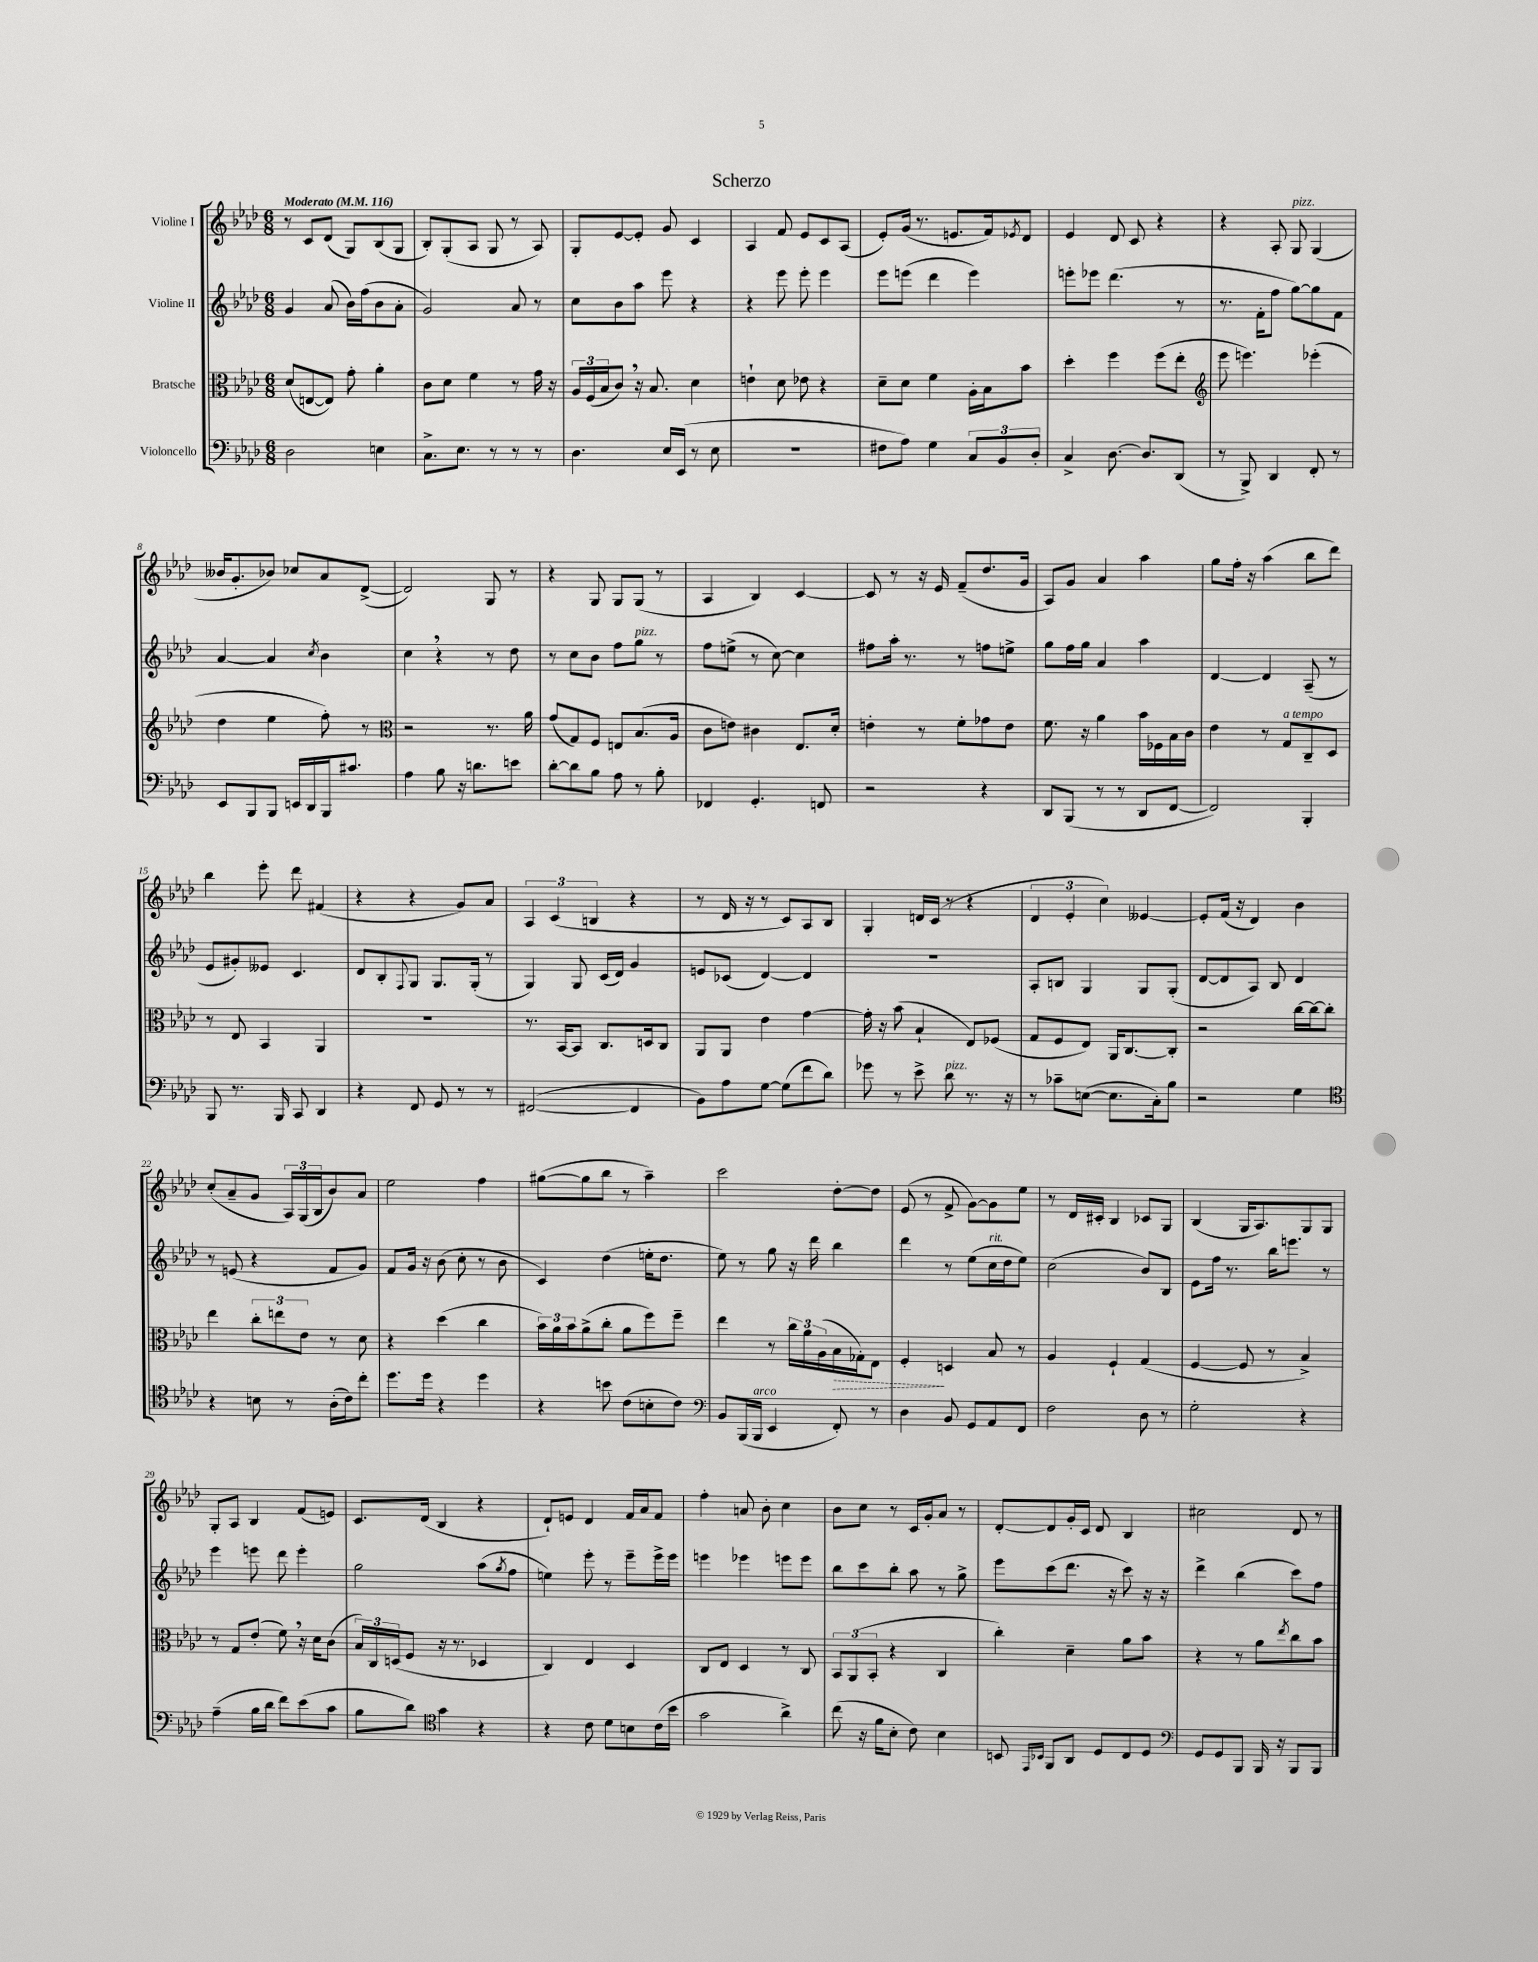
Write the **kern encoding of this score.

**kern	**kern	**kern	**kern
*staff4	*staff3	*staff2	*staff1
*clefF4	*clefC3	*clefG2	*clefG2
*k[b-e-a-d-]	*k[b-e-a-d-]	*k[b-e-a-d-]	*k[b-e-a-d-]
*M6/8	*M6/8	*M6/8	*M6/8
*MM116	*MM116	*MM116	*MM116
2D-\	(8d-/L	4g/	8r
.	[8E/	.	8c/L
.	8E/]J)	(8a-/	(8d-/J
.	8g'\	16b-\LL)	8G/L)
.	.	(16ff\J	.
4E\	4a-'\	8b-\	(8B-/
.	.	8a-'\J	8G/J
=	=	=	=
8.C^\L	8c\L	2g/)	8B-'/L)
.	8d-\J	.	(8G'/
8.E-\J	.	.	.
.	4f\	.	8A-/J
8r	.	.	8G/
8r	8r	8a-/	8r
8r	16g\	8r	8A-/)
.	16r	.	.
=	=	=	=
4.D-\	24A-/LL	8cc\L	8G'/L
.	(24F/	.	.
.	24B-/J	.	.
.	8c/J)	8b-\	[8e-/
.	16r	8aa-\J	8e-'/]J
.	8.B-/	.	.
16E-/LL	.	8eee-\	8g/
(16EE-/JJ	.	.	.
8r	4d-\	4r	4c/
8E-\	.	.	.
=	=	=	=
2.r	4e`\	4r	4A-/
.	8d-\	8eee-\	8f/
.	8e-\	8eee-'\	8e-/L
.	4r	4eee-\	8c/
.	.	.	(8A-/J
=	=	=	=
8F#\L	8d-~\L	8eee-\L	8e-'/L)
8A-\J)	8d-\J	(8eee\J	(16g/Jk
.	.	.	8.r
4G\	4f\	4ddd-\	.
.	.	.	8.e/L
12C/L	16A-'\LL	4eee\)	.
.	16B-\J	.	16f/k)
12BB-/	.	.	.
.	.	.	8qe-/
.	8b-\J	.	8d-/J
12D-'/J	.	.	.
=	=	=	=
4C^/	4dd-'\	8eee'\L	4e-/
.	.	8eee-\J	.
[8.D-\	4ff\	(4.ddd-\	8d-/
.	.	.	8c/
8.D-/]L	.	.	.
.	(8ff\L	.	4r
(8DD-/J	8ee-'\J	8r	.
=	=	=	=
*	*clefG2	*	*
8r	8eee-\	8.r	4r
8BBB-^/)	4.eee\)	.	.
.	.	16f'\LK	.
4DD-/	.	8ff\J	8A-'/
.	.	[8gg\L)	8G/
8FF'/	(4eee-'\	8gg\]	(4G/
8r	.	8f\J	.
=	=	=	=
8EE-/L	4dd-\	[4a-/	16b--/LK
.	.	.	8.g'/
8BBB-/	.	.	.
8BBB-/J	4ee-\	4a-/]	8b-/J)
16EE/LL	.	.	8cc-/L
16DD-/	.	.	.
.	.	8qcc/	.
16BBB-/J	8ff'\)	4b-\	8a-/
8.c#/J	.	.	.
.	8r	.	([8d-^/J
=	=	=	=
*	*clefC3	*	*
4A-\	2r	4cc\	2d-/])
8B-\	.	4r	.
16r	.	.	.
8.d\L	.	.	.
.	8.r	8r	8G/
8e\J	.	8dd-\	8r
.	16a-\	.	.
=	=	=	=
[8d-'\L	(8g/L	8r	4r
8d-\]	8G/)	8cc\L	.
8B-\J	8F/J	8b-\J	8G/
8A-\	8E/L	8ff\L	8G/L
8r	(8.B-/	8gg\J	(8G/J
8B-'\	.	8r	8r
.	16A-/Jk	.	.
=	=	=	=
4FF-/	8c\L	8ff\L	4A-/
.	8e\J)	(8ee^\J	.
4.GG'/	4c#\	8r	4B-/)
.	.	[8cc\)	.
.	8.E-/L	4cc\]	[4c/
8FF/	.	.	.
.	16d-'/Jk	.	.
=	=	=	=
2r	4e'\	8ff#\L	8c/]
.	.	16aa-'\Jk	8r
.	.	8.r	.
.	8r	.	16r
.	.	.	16e-/
.	8f'\L	8r	(8f~/L
4r	8g-\	8ff\L	8.dd-/
.	8e\J	8ee^\J	.
.	.	.	16g/Jk
=	=	=	=
8DD-/L	8.f\	8gg\L	8A-/L)
(8BBB-/J	.	16ff\L	8g/J
.	16r	16gg\JJ	.
8r	4a-\	4a-/	4a-/
8r	.	.	.
8DD-/L	16b-\LL	4aa-\	4aa-\
.	16F-\	.	.
[8FF/J	16B-\	.	.
.	16c\JJ	.	.
=	=	=	=
2FF/])	4e-\	[4d-/	8gg\L
.	.	.	16ff'\Jk
.	.	.	16r
.	8r	4d-/]	(4aa-\
.	8G/L	.	.
4BBB-'/	8C~/	(8A-~/	8bb-\L
.	8D-/J	8r	8ddd-\J)
=	=	=	=
8BBB-/	8r	8e-/L	4bb-\
8.r	8E-/	8g#'/)	.
.	4BB-/	8e--/J	8eee-'\
16BBB-/	.	.	.
8CC/	.	4.c/	8ddd-\
4DD-/	4AA-/	.	(4f#/
=	=	=	=
4r	2.r	8d-/L	4r
.	.	8B-'/	.
.	.	8qqF/	.
8FF/	.	8G/J	4r
8GG/	.	8.G/L	.
8r	.	.	8g/L)
.	.	(16G'/Jk	.
8r	.	8r	8a-/J
=	=	=	=
([2FF#/	8.r	4G/)	6A-/
.	.	.	(6c/
.	[16BB-/LK	.	.
.	8BB-/]J	8G/	.
.	.	.	6B/
.	8.C/L	(16c/LL	.
.	.	16d-/JJ)	.
4FF#/]	.	4g/	4r
.	16D/k	.	.
.	8C/J	.	.
=	=	=	=
8BB-\L)	8AA-/L	8e/L	8r
8A-\	8AA-/J	(8c-/J	16d-/
.	.	.	16r
[8G\J	4e-\	[4d-/)	8r
(8G\]L	.	.	8c/L)
8f\	[4g\	4d-/]	8A-/
8d-\J)	.	.	8B-/J
=	=	=	=
8g-\	16g'\]	2.r	4G'/
.	16r	.	.
8r	(8b-\	.	.
8e-^\	4B-`/	.	16d/LL
.	.	.	(16c/JJ
8d-\	.	.	8r
8.r	8E-/L)	.	4r
.	(8F-/J	.	.
16r	.	.	.
=	=	=	=
8r	8G/L	8A-'/L	6d-/
8c-~\L	8F/	8B/J	.
.	.	.	6e-'/
([8E\J	8E-/J)	4G/	.
.	.	.	6cc\)
8.E\]L	16AA-/LK	.	.
.	[8.C/	.	.
.	.	8G/L	[4e--/
16C'\k)	.	.	.
8B-\J	8C'/]J	(8G'/J	.
=	=	=	=
2r	2r	[8d-/L	8e--'/]L
.	.	8d-/]	(16f/Jk
.	.	.	16r
.	.	8A-/J)	4d-/)
.	.	8B-/	.
4G\	[16cc\LL	4d-/	4b-\
.	16cc\_J	.	.
.	8cc'\]J	.	.
=	=	=	=
*clefC4	*	*	*
4r	4ee-\	8r	(8cc'/L
.	.	(8e/	8a-~/
8B\	12cc'\L	4r	8g/J
.	12ee\	.	.
8r	.	.	24A-/LL)
.	12e-\J	.	(24G/
.	.	.	24B-/J
(16A-'\LL	8r	8f/L	8b-/)
16c\J)	.	.	.
8cc'\J	8d-\	8g/J)	8a-/J
=	=	=	=
8.dd-\L	4r	8f/L	2ee-\
.	.	16g/Jk	.
16dd-\Jk	.	16r	.
4r	(4dd-\	(8b-\	.
.	.	8cc'\	.
4dd-\	4cc\	8r	4ff\
.	.	8b-\	.
=	=	=	=
4r	24b-\LL)	4c/)	([8gg#\L
.	24a-\	.	.
.	24b-\J	.	.
.	(8a-^\	.	8gg#\]
8b\	8cc'\J	(4dd-\	8bb-\J
(8c\L	8a-\L	.	8r
8B'\	8ff\)	16ee'\LK	4aa-~\)
.	.	8.dd-\J	.
8c\J)	8ff~\J	.	.
=	=	=	=
*clefF4	*	*	*
8BB-/L	4ee-\	8ee-\)	2ccc\
(16BBB-/L	.	8r	.
16BBB-/JJ	.	.	.
4EE-/	8r	8gg\	.
.	24cc\LL	16r	.
.	24a-\	.	.
.	.	16ddd-\	.
.	(24A-\	.	.
8FF'/)	16B-\	4bb-\	[8dd-'\L
.	16G-'\J)	.	.
8r	8E-\J	.	8dd-\]J
=	=	=	=
4D-\	4F'/	4ddd-\	(8e-/
.	.	.	8r
8BB-/	4D/	8r	8f^/
8GG/L	.	(8ee-\L	[8g\L)
8AA-/	8B-/	16cc\L	8g\]
.	.	16dd-\J	.
8FF/J	8r	8ee-\J)	8ee-\J
=	=	=	=
2F\	4A-/	(2cc\	8r
.	.	.	16d-/LL
.	.	.	16c#'/JJ
.	4F`/	.	4B-/
8D-\	(4G/	8b-/L)	8c-/L
8r	.	8B-/J	8G/J
=	=	=	=
2G'\	[4F/	8e-\L	(4B-/
.	.	16ff\Jk	.
.	.	8.r	.
.	8F/]	.	16G/LK
.	.	.	8.A-/)
.	8r	16bb-\LK	.
.	.	8.eee\J	.
4r	4B-^/)	.	8G/
.	.	8r	8G/J
=	=	=	=
(4A-~\	8r	4eee-\	8G'/L
.	8G/L	.	8A-/J
16B-\LL	(8e-'/J	8eee\	4B-/
16d-\JJ	.	.	.
8f\L)	8f\)	8ddd-\	.
(8e-\	16r	4eee'\	(8f/L
.	16d-\LK	.	.
8c\J	(8c\J	.	8e/J)
=	=	=	=
8B-\L	24B-/LL)	2gg\	8.c/L
.	24C/	.	.
.	(24D/J	.	.
8d-\J)	8F/J	.	.
.	.	.	(16d-/Jk
*clefC4	*	*	*
4g\	16r	.	4B-/
.	8.r	.	.
4r	4D-/	(8aa-\L	4r
.	.	8qgg/	.
.	.	8ff\J	.
=	=	=	=
4r	4C/)	4ee\)	8d-`/L)
.	.	.	8e/J
8c\	4E-/	8eee-'\	4d-/
8d-\L	.	8r	.
8B\	4D-/	8eee-~\L	16f/LL
.	.	.	16a-/J
(16c\L	.	16eee-^\L	8f/J
16b-\JJ	.	16eee-\JJ	.
=	=	=	=
2g\	8C/L	4eee\	4ff'\
.	8E-/J	.	.
.	4D-/	4eee-\	8a/
.	.	.	8b-'\
4a-^\)	8r	8eee\L	4cc\
.	8C/	8eee\J	.
=	=	=	=
(8cc\	12BB-/L	8bb-\L	8b-\L
.	(12AA-/	.	.
16r	.	8ccc\	8cc\J
.	12BB-'/J	.	.
16f\LK	.	.	.
8B-'\J	4r	8bb-'\J	8r
8c\)	.	8aa-\	16c/LL
.	.	.	16g'/J
4B-\	4C/	8r	8a-/J
.	.	8gg^\	8r
=	=	=	=
8BB/	4cc'\)	8eee-\L	[8d-'/L
16qqEE-/LL	.	.	.
16qqBB-/JJ	.	.	.
8FF/L	.	(8ccc\	8d-/]
8AA-/J	4d-~\	8.ddd-\J	16g'/L
.	.	.	16c/JJ
8D-/L	.	.	8d-/
.	.	16r	.
8C/	8a-\L	8ccc\)	4B-/
8D-/J	8b-\J	16r	.
.	.	16r	.
=	=	=	=
*clefF4	*	*	*
8GG/L	4r	4ddd-^\	2cc#\
8GG/	.	.	.
8BBB-/J	8r	(4bb-\	.
16BBB-/	8a-\L	.	.
16r	.	.	.
.	8qee-/	.	.
8BBB-/L	8cc\	8ccc\L)	8d-/
8BBB-/J	8b-\J	8ff\J	8r
==	==	==	==
*-	*-	*-	*-
